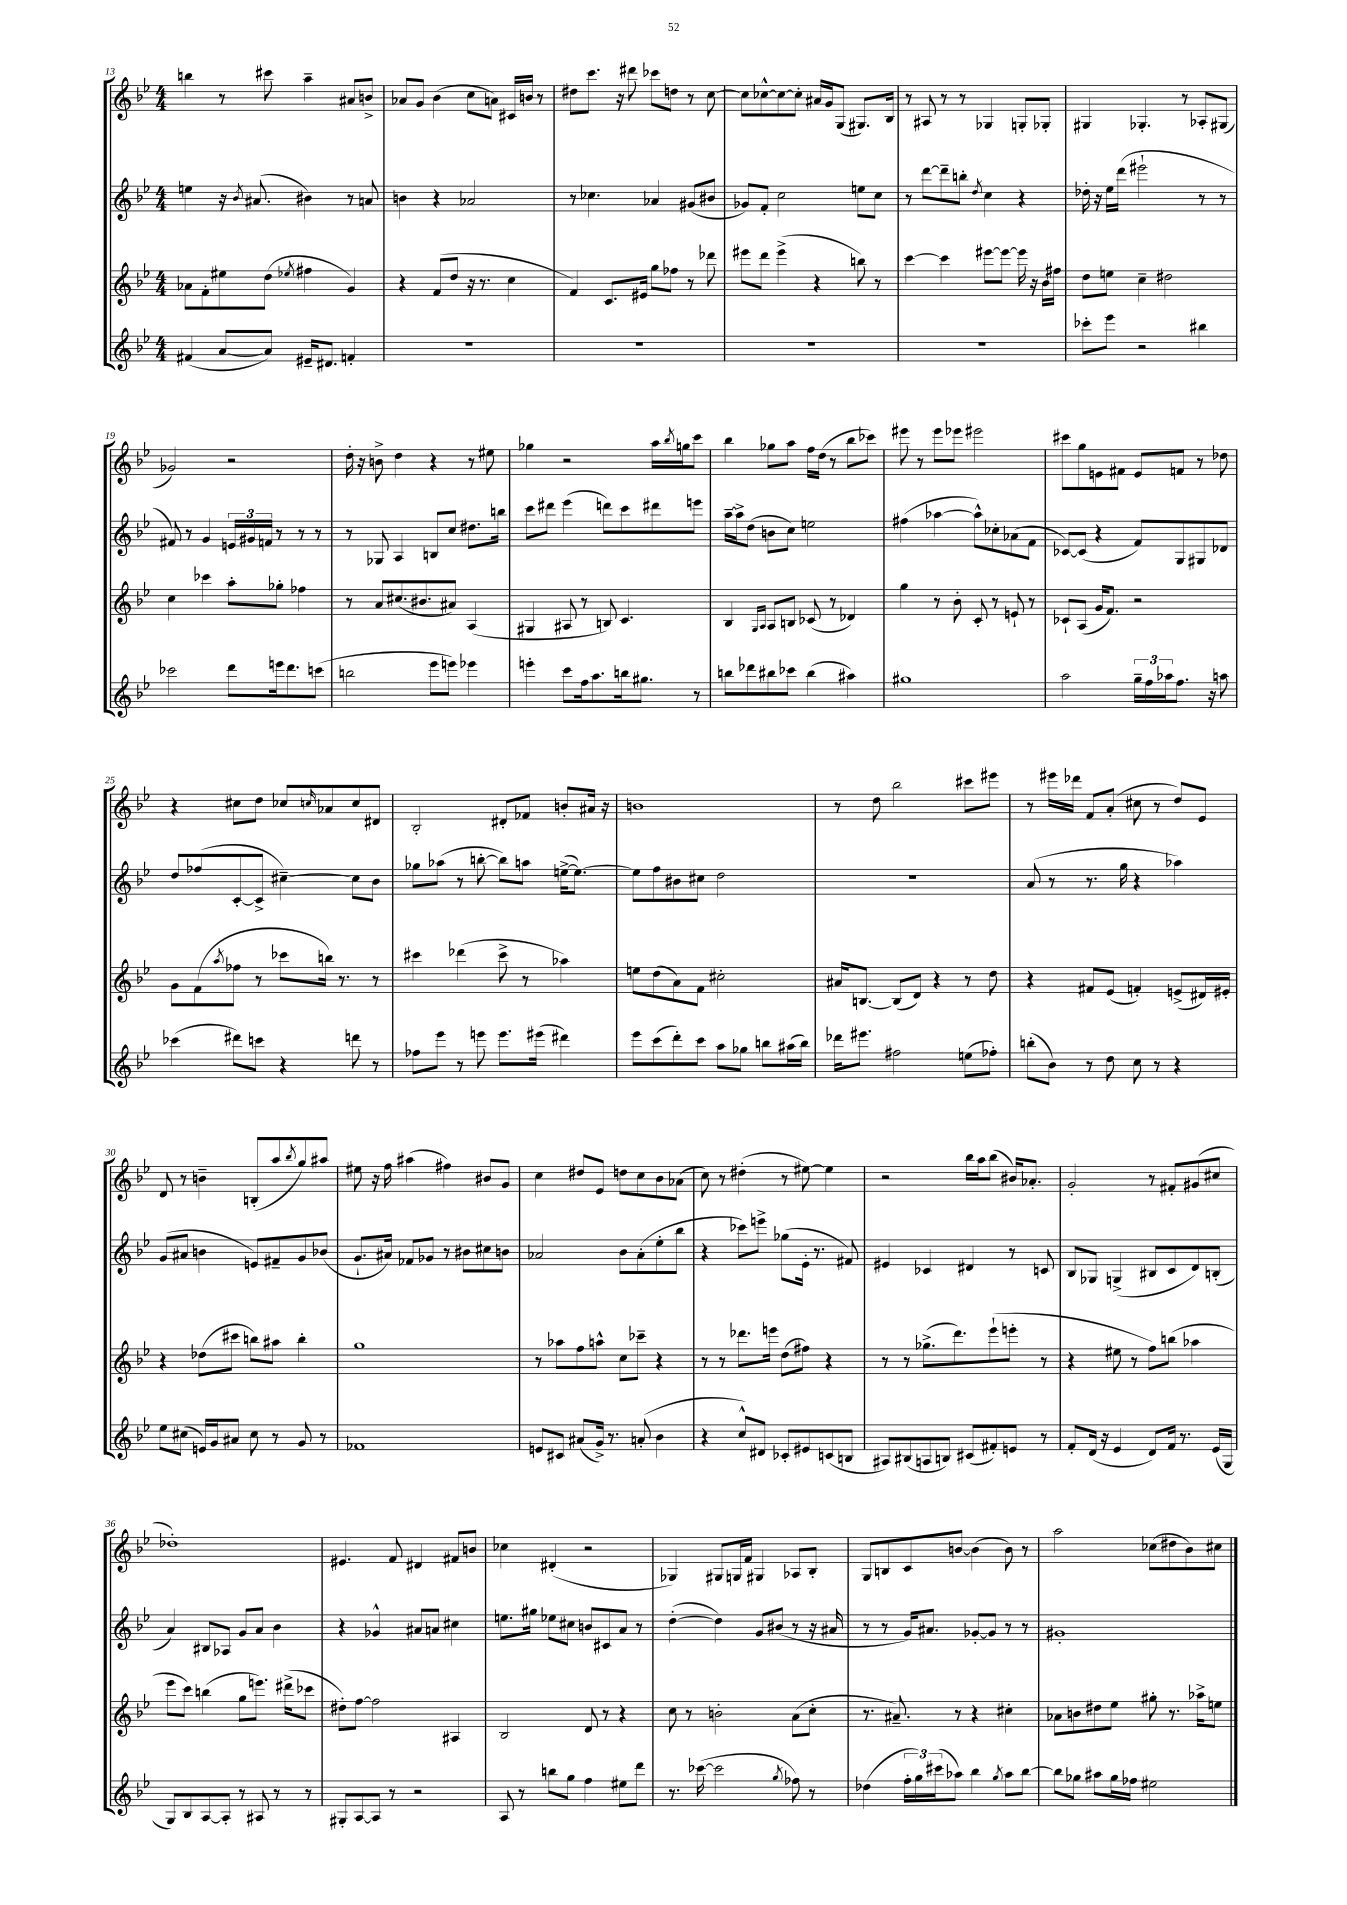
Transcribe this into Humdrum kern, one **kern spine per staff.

**kern	**kern	**kern	**kern
*part4	*part3	*part2	*part1
*staff4	*staff3	*staff2	*staff1
*clefG2	*clefG2	*clefG2	*clefG2
*k[b-e-]	*k[b-e-]	*k[b-e-]	*k[b-e-]
*M4/4	*M4/4	*M4/4	*M4/4
=13	=13	=13	=13
(4f#X/	8a-X\L	4een\	4bbn\
.	8f'\	.	.
[8a/L	8ee#X\	16r	8r
.	.	8qb-/	.
.	.	(8.a#X/	.
8a/J])	(8dd\J	.	8ccc#X\
.	8qee-X/	.	.
16e#X~/KL	4ff#X\	4b#X\)	4aa~\
8.d#X/J	.	.	.
4fn'/	4g/)	8r	8a#X/L
.	.	8an/	8bn^/J
=14	=14	=14	=14
1r	4r	4bn\	8a-X/L
.	.	.	8g/J
.	(8f/L	4r	(4b-\
.	8dd/J	.	.
.	16r	2a-X/	8cc\L
.	8.r	.	.
.	.	.	8an\J)
.	4cc\	.	16c#X/LL
.	.	.	16bn/JJ
.	.	.	8r
=15	=15	=15	=15
1r	4f/)	8r	8dd#X\L
.	.	4.cc-X\	8.ccc\J
.	8.c/L	.	.
.	.	.	16r
.	.	.	8ddd#X\
.	16e#X/Jk	.	.
.	8gg\L	4a-X/	8ccc-X\L
.	8ff-X\J	.	8ddn\J
.	8r	(8g#X/L	8r
.	8ddd-X\	8b#X/J	[8cc\
=16	=16	=16	=16
1r	8eee#X\L	8g-X/L)	8cc\L]
.	8ddd\J	8f'/J	[8cc-X^^\
.	(4eee#^\	2cc\	8cc-\_
.	.	.	8cc-'\J]
.	4r	.	16a#X/LL
.	.	.	16g/J
.	.	.	(8G/J
.	8bbn\)	8een\L	8.G#X/L)
.	8r	8cc\J	.
.	.	.	16B-/Jk
=17	=17	=17	=17
1r	[4ccc\	8r	8r
.	.	[8ddd\L	8A#X/
.	4ccc\]	8ddd~\]	8r
.	.	8bbn'\J	8r
.	.	8qdd/	.
.	[8eee#X\L	4cc\	4G-X/
.	8eee#\J_	.	.
.	16eee#\]	4r	8Gn'/L
.	16r	.	.
.	16b-\LL	.	8G-X'/J
.	16ff#X\JJ	.	.
=18	=18	=18	=18
8ccc-X'\L	8dd\L	16dd-X'\	4G#X/
.	.	16r	.
8eee-\J	8een\J	16ee-\LL	.
.	.	(16ddd\JJ	.
2r	4cc~\	2eee#X`\	4.G-X'/
.	2dd#X\	.	.
.	.	.	8r
4bb#X\	.	8r	8A-X'/L
.	.	8r	(8G#X/J
!!LO:LB:g=z
=19	=19	=19	=19
2ccc-X\	4cc\	8f#X/)	2g-X/)
.	.	8r	.
.	4ccc-X\	4g/	.
8ddd\L	8aa'\L	24en/LL	2r
.	.	24g#X/	.
.	.	24fn/JJ	.
16eeen\k	8gg-X'\J	8r	.
8.ddd\	.	.	.
.	4ff-X\	8r	.
(8cccn\J	.	8r	.
=20	=20	=20	=20
2bbn\	8r	8r	16dd'\
.	.	.	16r
.	8a/L	8G-X/	8bn^\
.	(8.cc#X/	4A/	4dd\
.	8.b#X/	.	.
8eee-\L	.	8Bn/L	4r
8eeen\J)	8a#X/J)	8cc/J	.
4eee-X\	(4A/	8.dd#X\L	8r
.	.	.	8ee#X\
.	.	16bbn\Jk	.
=21	=21	=21	=21
4eeen'\	4G#X/	8ccc\L	4gg-X\
.	.	8ddd#X\J	.
8ccc\L	8A#X/	(4eee-\	2r
16ff\k	8r	.	.
8.aa\	.	.	.
.	8Bn/)	8dddn\L)	.
16bbn\k	4.c/	8ccc\	.
8.gg#X\J	.	.	.
.	.	8ddd#X\	16aa\LL
.	.	.	8qbb-/
.	.	.	16ggn\J
8r	.	8eeen\J	8ccc\J
=22	=22	=22	=22
8bbn\L	4B-/	[16aa~\LL	4bb-\
.	.	16aa^\J]	.
8ddd-X\	.	(8dd\J	.
.	16qqG/LL	.	.
.	16qqA/JJ	.	.
8bb#X\	8A/L	8bn\L	8gg-X\L
8ccc-X\J	8Bn/J	8cc\J)	8aa\J
(4bb#\	(8c-X/	2een\	16ff\LL
.	.	.	(16dd\JJ
.	8r	.	8r
4aa#X\)	4d-X/)	.	8bb-\L
.	.	.	8ccc-X\J)
=23	=23	=23	=23
1gg#X	4gg\	(4ff#X\	8eee#X\
.	.	.	8r
.	8r	[4aa-X\	8eee#\L
.	8b-'\	.	8eee-X\J
.	8c'/	8aa-^^\L])	2eee#X\
.	8r	8cc-X'\	.
.	8en`/	(8a-X\	.
.	8r	8f\J	.
=24	=24	=24	=24
2aa\	8c-X`/L	[8c-X/L)	8ccc#X\L
.	(8A/J	(8c-/J]	8gg\
.	16g/KL	4r	8en\
.	8.f/J)	.	.
.	.	.	8f#X\J
24gg~\LL	2r	8f/L)	8e/L
24ff\	.	.	.
24aa-X\J	.	.	.
8.ff\J	.	8G/	8fn/J
.	.	8G#X/	8r
16r	.	.	.
8aan\	.	8d-X/J	8dd-X\
!!LO:LB:g=z
=25	=25	=25	=25
(4ccc-X\	8g\L	8dd/L	4r
.	(8f\	(8ff-X/	.
.	8qaa/	.	.
8ddd#X\L)	8ff-X\J	[8c'/	8cc#X\L
8cccn\J	8r	8c^/J]	8dd\J
4r	8ccc-X\L	[4cc#X~\)	8cc-X/L
.	.	.	16qqccn/
.	16bbn\Jk)	.	8a-X/
.	8.r	.	.
8dddn\	.	8cc#\L]	8cc/
8r	8r	8b-\J	8d#X/J
=26	=26	=26	=26
8ff-X\L	4ccc#X\	8gg-X\L	2B-'/
8eee-\J	.	(8aa-X\J	.
8r	(4ddd-X\	8r	.
8eeen\	.	[8bbn'\	.
8.eee\L	8ccc#^\	8bb\L])	8d#X'/L
.	8r	8aan\J	8f-X/J
(16eee#X\Jk	.	.	.
4ddd#X\)	4aa-X\)	([16een^\KL	8bn'/L
.	.	8.ee\J_)	.
.	.	.	16a#X/Jk
.	.	.	16r
=27	=27	=27	=27
8eee-\L	8een\L	8ee\L]	1bn
(8ccc\	(8dd\	8ff\	.
8ddd'\)	8a\)	8b#X\	.
8ccc\J	8f\J	8cc#X\J	.
8aa\L	2cc#X'\	2dd\	.
8gg-X\J	.	.	.
8bbn\L	.	.	.
(16aa#X\L	.	.	.
16bb\JJ)	.	.	.
=28	=28	=28	=28
16ddd-X\KL	16a#X/KL	1r	8r
8.eee#X\J	[8.Bn/J	.	.
.	.	.	8dd\
2ff#X\	(8B/L]	.	2bb-\
.	8d/J)	.	.
.	4r	.	.
(8een\L	8r	.	8ccc#X\L
8ff-X'\J)	8dd\	.	8eee#X\J
=29	=29	=29	=29
(8bbn'\L	4r	(8a/	8r
8b-\J)	.	8r	16eee#X\LL
.	.	.	16ddd-X\JJ
8r	8f#X/L	8.r	8f/L
8dd\	(8e-/J	.	(8a'/J
.	.	16gg\	.
8cc\	4fn'/)	4r	8cc#X\
8r	.	.	8r
4r	(8en^/L	4aa-X\)	8dd/L)
.	16d#X/L)	.	8e-/J
.	16e#X'/JJ	.	.
!!LO:LB:g=z
=30	=30	=30	=30
8ee-\L	4r	(8g/L	8d/
(8cc#X\J	.	8a#X/J	8r
16en/LL)	(8dd-X\L	4bn\	4bn~\
16g/J	.	.	.
8a#X/J	8ccc#X\J	.	.
8cc#\	8bbn\L)	8en/L)	(8Bn'/L
8r	8aa#X\J	8f#X~/	8aa/
.	.	.	8qbb-/
8g/	4bb'\	8g/	8gg/)
8r	.	(8b-X/J	8aa#X/J
=31	=31	=31	=31
1f-X	1gg	8.g`/L	8ee#X\
.	.	.	16r
.	.	16a#X/Jk)	16ff\
.	.	8f-X/L	(4aa#X\
.	.	8g-X/J	.
.	.	8r	4ff#X\)
.	.	8b#X\L	.
.	.	8cc#X\	8b#X/L
.	.	8bn\J	8g/J
=32	=32	=32	=32
8en/L	8r	2a-X/	4cc\
8c#X/J	8aa-X\L	.	.
(8a#X/L	8ff\	.	8dd#X/L
16g^/Jk)	8aan^^\J	.	8e-/J
8.r	.	.	.
.	8cc\L	8b-\L	8ddn\L
(8an'/	8ccc-X~\J	(8a-'\	8cc\
4b-\	4r	8ee-'\	8b-\
.	.	8bb-\J	(8a-X\J
=33	=33	=33	=33
4r	8r	4r	8cc\)
.	8r	.	8r
8cc^^/L)	8.ddd-X\L	8ccc-X\L)	(4dd#X'\
8d#X/J	.	8eeen^\J	.
.	16eeen\Jk	.	.
8c-X'/L	(8dd\L	(8gg-X\L	8r
8e#X/	8ff#X\J)	16e-'\Jk	[8ee#X\)
.	.	8.r	.
(8cn/	4r	.	4ee#\]
8Bn/J	.	8f#X/)	.
=34	=34	=34	=34
8A#X/L)	8r	4e#X/	2r
(8B#X/	8r	.	.
8An/	(8.gg-X^\L	4c-X/	.
8Bn/J)	.	.	.
.	8.ddd\)	.	.
(8c#X/L	.	4d#X/	16bb-\LL
.	.	.	16aa\J
8f#X'/)	(8eee-`\	.	(8bb-\J
8en/J	8eeen'\J	8r	16b#X/KL)
.	.	.	8.a-X'/J
8r	8r	8cn/	.
=35	=35	=35	=35
8f'/L	4r	8B-/L	2g'/
(16d/Jk	.	8G-X/J	.
16r	.	.	.
4e-/	8ee#X\	(4Gn^/	.
.	8r	.	.
8d/L)	8ff\L)	8B#X/L	8r
16f/Jk	(8bbn\J	8c/	8f#X'/L
8.r	.	.	.
.	4aa-X\	8d/)	(8g#X/
(16e-/LL	.	(8Bn'/J	8cc#X/J
16G/JJ	.	.	.
!!LO:LB:g=z
=36	=36	=36	=36
8G/L)	8eee-\L	4a/)	1dd-X')
8B-/	8ccc\J)	.	.
[8A/	(4bbn\	8B#X/L	.
8A'/J]	.	8A-X/J	.
8r	8gg\L	8g/L	.
8A#X/	8.eeen\J)	8a/J	.
8r	.	4b-\	.
.	(16ddd#X^\KL	.	.
8r	8ccc-X\J	.	.
=37	=37	=37	=37
8G#X'/L	8dd#X'\L)	4r	4.e#X/
[8A/	[8ff\J	.	.
8A/J]	2ff\]	4g-X^^/	.
8r	.	.	8f/
2r	.	8a#X/L	4d#X/
.	.	8an/J	.
.	4A#X/	4cc#X\	8f#X/L
.	.	.	8bn/J
=38	=38	=38	=38
8A/	2B-/	8.een\L	4cc-X\
8r	.	.	.
.	.	16gg#X\Jk	.
8bbn\L	.	8ee-X\L	(4d#X'/
8gg\J	.	8cc#X\J	.
4ff\	8d/	8bn/L	2r
.	8r	8c#X/	.
8ee#X\L	4r	8a/J	.
8ddd\J	.	8r	.
=39	=39	=39	=39
8.r	8cc\	([4dd'\	4G-X/)
.	8r	.	.
([16ccc-X\	.	.	.
2ccc-\]	2bn'\	4dd\])	8G#X/L
.	.	.	16Gn/L
.	.	.	16f/JJ
.	.	8g/L	4G#X/
.	.	(8b#X/J	.
8qgg/	.	.	.
8ff-X\)	(8a\L	8r	8A-X/L
8r	8cc'\J	16r	8B-'/J
.	.	16a#X/	.
=40	=40	=40	=40
(4dd-X\	8.r	8r	8G/L
.	.	8r	8Bn/
.	8.a#X~/)	.	.
24ff'\LL	.	16g/KL)	8c/
24gg\)	.	.	.
.	.	8.a#X/J	.
(24ccc#X\J	.	.	.
8aa-X\J)	8r	.	[8bn/J
4bb-\	4r	[8g-X'/L	(4b\]
.	.	8g-/J]	.
8qgg/	.	.	.
8aa-\L	4cc#X'\	8r	8b\)
[8bb-\J	.	8r	8r
=41	=41	=41	=41
8bb-\L]	8a-X\L	1g#X'	2aa\
8gg-X\J	8bn\	.	.
8aa#X\L	8dd#X\	.	.
16gg-\L	8ee-\J	.	.
16ff-X\JJ	.	.	.
2ee#X\	8gg#X'\	.	(8cc-X\L
.	8.r	.	8dd#X\
.	.	.	8b-\)
.	16aa-X^\KL	.	.
.	8een\J	.	8cc#X\J
==	==	==	==
*-	*-	*-	*-
